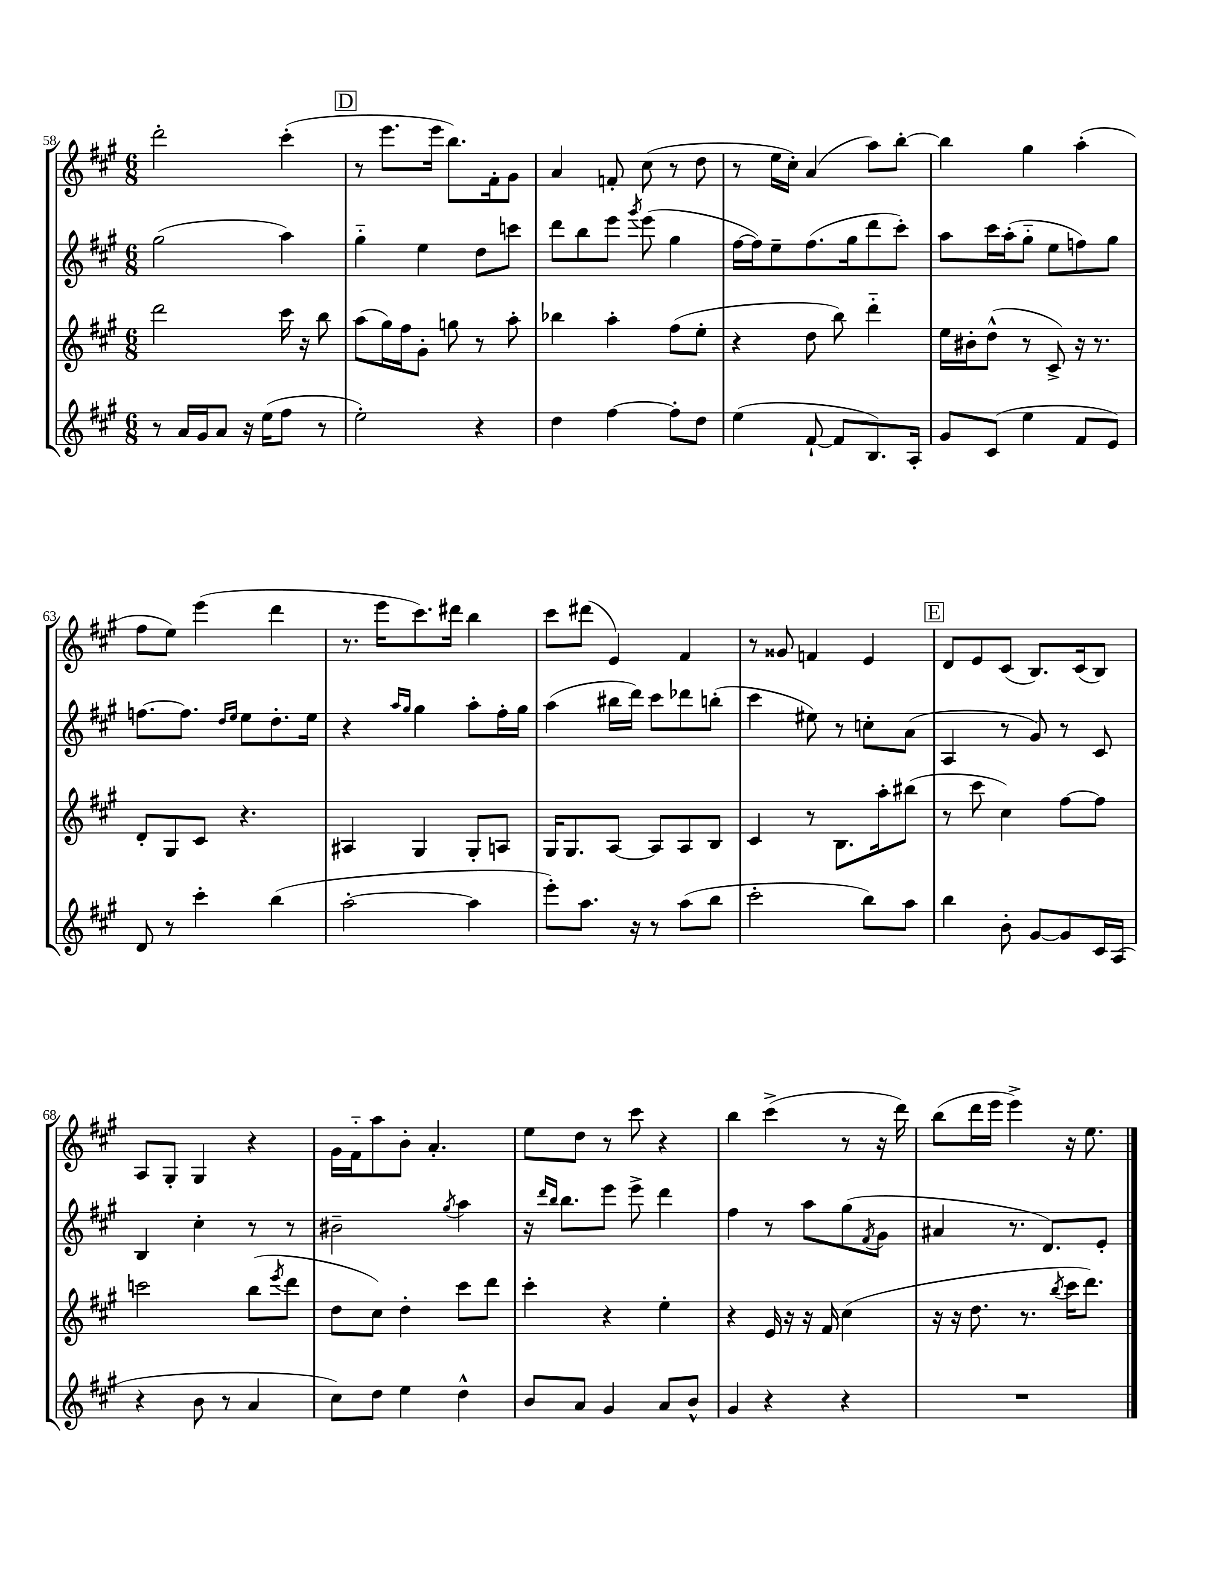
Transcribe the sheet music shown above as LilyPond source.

<<
\new StaffGroup <<
\new Staff = "s0" {
    \clef treble \key a \major \numericTimeSignature \time 6/8
    d'''2-. cis'''4-.( |
    \mark \markup { \box "D" } r8 e'''8. e'''16 b''8.) fis'16-. gis'8 |
    a'4 f'8-. cis''8( r8 d''8 |
    r8 e''16 cis''16-.) a'4( a''8) b''8~-. |
    b''4 gis''4 a''4-.( |
    fis''8 e''8) e'''4( d'''4 |
    r8. e'''16 cis'''8.) dis'''16 b''4 |
    cis'''8 dis'''8( e'4) fis'4 |
    r8 gisis'8 f'4 e'4 |
    \mark \markup { \box "E" } d'8 e'8 cis'8( b8.) cis'16( b8) |
    a8 gis8-. gis4 r4 |
    gis'16 fis'16-_ a''8 b'8-. a'4.-. |
    e''8 d''8 r8 cis'''8 r4 |
    b''4 cis'''4->( r8 r16 d'''16) |
    b''8( d'''16 e'''16 e'''4->) r16 e''8. \bar "|." |
}
\new Staff = "s1" {
    \clef treble \key a \major \numericTimeSignature \time 6/8
    gis''2( a''4) |
    \mark \markup { \box "D" } gis''4-_ e''4 d''8 c'''8 |
    d'''8 b''8 e'''8 \acciaccatura { gis'''8 } e'''8( gis''4 |
    fis''16~ fis''16) e''8-- fis''8.( gis''16 d'''8 cis'''8-.) |
    a''8 cis'''16 a''16-.( gis''8-_ e''8 f''8) gis''8 |
    f''8.~ f''8. \grace { d''16 e''16 } e''8 d''8.-. e''16 |
    r4 \grace { a''16 gis''16 } gis''4 a''8-. fis''16-. gis''16 |
    a''4( bis''16 d'''16) cis'''8 des'''8 b''8-.( |
    cis'''4 eis''8) r8 c''8-. a'8( |
    \mark \markup { \box "E" } a4 r8 gis'8) r8 cis'8 |
    b4 cis''4-. r8 r8 |
    bis'2-- \acciaccatura { gis''8 } a''4 |
    r16 \grace { d'''16 b''16 } b''8. e'''8 e'''8-> d'''4 |
    fis''4 r8 a''8 gis''8( \acciaccatura { fis'8 } gis'8 |
    ais'4 r8. d'8.) e'8-. \bar "|." |
}
\new Staff = "s2" {
    \clef treble \key a \major \numericTimeSignature \time 6/8
    d'''2 cis'''16 r16 b''8 |
    \mark \markup { \box "D" } a''8( gis''16) fis''16 gis'8-. g''8 r8 a''8-. |
    bes''4 a''4-. fis''8( e''8-. |
    r4 d''8 b''8) d'''4-_ |
    e''16 bis'16-. d''8-^( r8 cis'8->) r16 r8. |
    d'8-. gis8 cis'8 r4. |
    ais4 gis4 gis8-. a8 |
    gis16 gis8. a8~ a8 a8 b8 |
    cis'4 r8 b8. a''16-. bis''8( |
    \mark \markup { \box "E" } r8 cis'''8 cis''4) fis''8~ fis''8 |
    c'''2 b''8( \acciaccatura { e'''8 } d'''8 |
    d''8 cis''8) d''4-. cis'''8 d'''8 |
    cis'''4-. r4 e''4-. |
    r4 e'16 r16 r16 fis'16 cis''4( |
    r16 r16 d''8. r8. \acciaccatura { b''8 } cis'''16 d'''8.) \bar "|." |
}
\new Staff = "s3" {
    \clef treble \key a \major \numericTimeSignature \time 6/8
    r8 a'16 gis'16 a'8 r16 e''16( fis''8 r8 |
    \mark \markup { \box "D" } e''2-.) r4 |
    d''4 fis''4~ fis''8-. d''8 |
    e''4( fis'8~-! fis'8 b8.) a16-. |
    gis'8 cis'8( e''4 fis'8 e'8) |
    d'8 r8 cis'''4-. b''4( |
    a''2~-. a''4 |
    e'''8-.) a''8. r16 r8 a''8( b''8 |
    cis'''2-. b''8) a''8 |
    \mark \markup { \box "E" } b''4 b'8-. gis'8~ gis'8 cis'16 a16( |
    r4 b'8 r8 a'4 |
    cis''8) d''8 e''4 d''4-^ |
    b'8 a'8 gis'4 a'8 b'8-^ |
    gis'4 r4 r4 |
    R2. \bar "|." |
}
>>
>>
\layout { \context { \Score currentBarNumber = #58 } }
